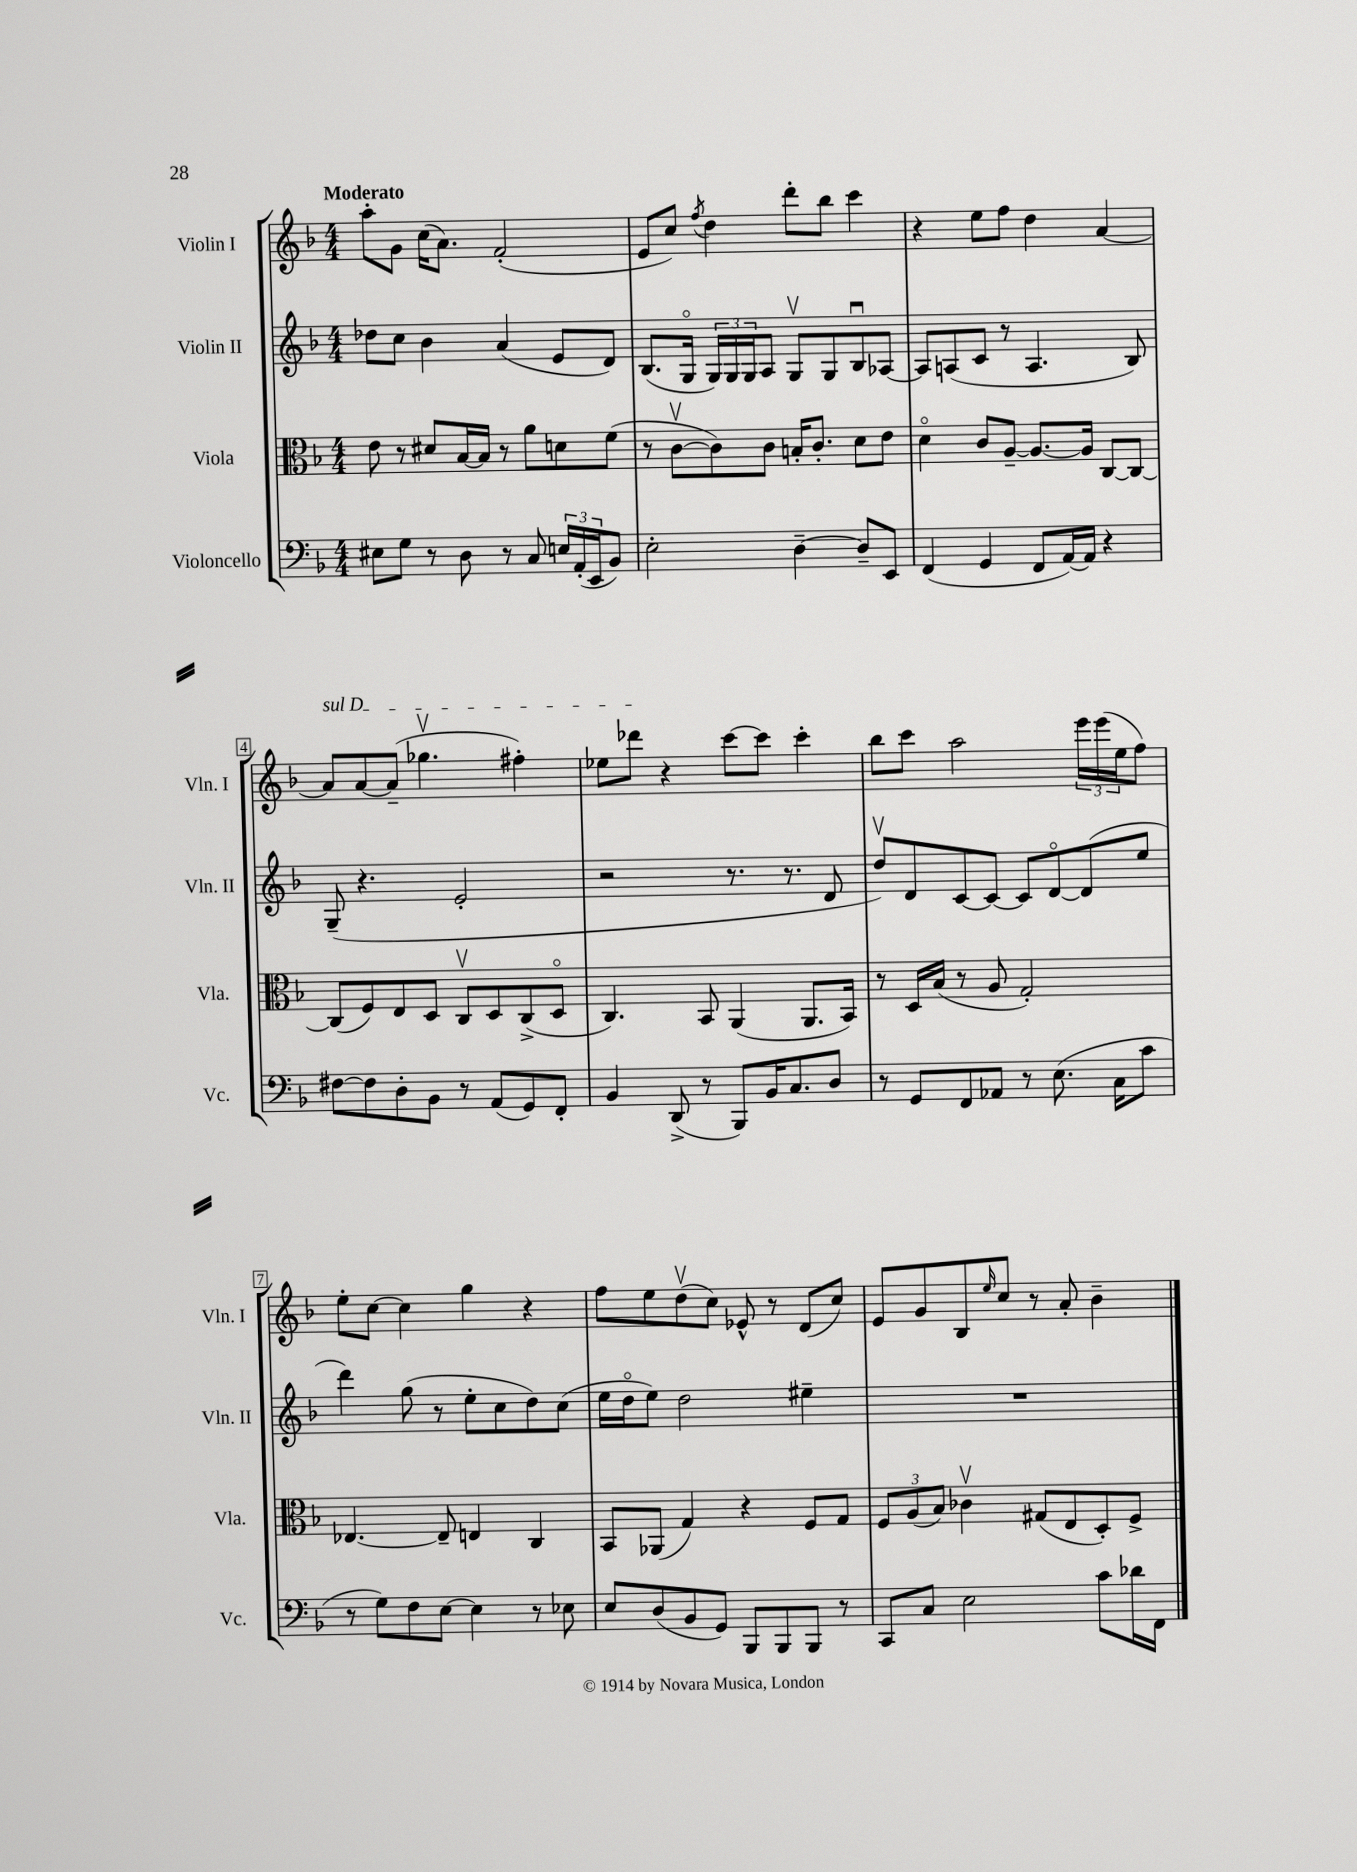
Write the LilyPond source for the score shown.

<<
\new StaffGroup <<
\new Staff = "s0" \with { instrumentName = "Violin I" shortInstrumentName = "Vln. I" } {
    \clef treble \key f \major \numericTimeSignature \time 4/4 \tempo "Moderato"
    a''8-. g'8 c''16( a'8.) f'2-.( |
    e'8 c''8) \acciaccatura { f''8 } d''4 d'''8-. bes''8 c'''4 |
    r4 e''8 f''8 d''4 a'4~ |
    \once \override TextSpanner.bound-details.left.text = \markup { \italic "sul D" } a'8\startTextSpan a'8~ a'8--( ges''4.\upbow fis''4-.) |
    ees''8 des'''8\stopTextSpan r4 c'''8~ c'''8 c'''4-. |
    bes''8 c'''8 a''2 \tuplet 3/2 { e'''16 e'''16( e''16 } f''8) |
    e''8-. c''8~ c''4 g''4 r4 |
    f''8 e''8 d''8\upbow( c''8) ees'8-^ r8 d'8( c''8) |
    e'8 g'8 bes8 \grace { e''16 } c''8 r8 a'8-. bes'4-- \bar "|." |
}
\new Staff = "s1" \with { instrumentName = "Violin II" shortInstrumentName = "Vln. II" } {
    \clef treble \key f \major \numericTimeSignature \time 4/4
    des''8 c''8 bes'4 a'4( e'8 d'8) |
    bes8.( g16\flageolet \tuplet 3/2 { g16) g16 g16 } a8 g8\upbow g8 bes8\downbow aes8~ |
    aes8 a8( c'8 r8 a4. bes8) |
    g8--( r4. e'2-. |
    r2 r8. r8. d'8 |
    d''8\upbow) d'8 c'8~ c'8~ c'8 d'8~\flageolet d'8( e''8 |
    d'''4) g''8( r8 e''8-. c''8 d''8) c''8( |
    e''16 d''16\flageolet e''8) d''2 eis''4-- |
    R1 \bar "|." |
}
\new Staff = "s2" \with { instrumentName = "Viola" shortInstrumentName = "Vla." } {
    \clef alto \key f \major \numericTimeSignature \time 4/4
    e'8 r8 dis'8 bes16~ bes16 r8 a'8 d'8 f'8( |
    r8 c'8~\upbow c'8) c'8 b16-. c'8.-. d'8 e'8 |
    d'4\flageolet c'8 a8~-- a8.~ a16 c8~ c8~ |
    c8( f8) e8 d8 c8\upbow d8 c8->( d8\flageolet |
    c4.) bes,8 a,4( a,8. bes,16) |
    r8 d16 bes16( r8 a8 g2-.) |
    ees4.~ ees8-- e4 c4 |
    bes,8 aes,8( g4) r4 f8 g8 |
    \tuplet 3/2 { f8 a8( bes8) } ces'4\upbow gis8( e8 d8-.) f8-> \bar "|." |
}
\new Staff = "s3" \with { instrumentName = "Violoncello" shortInstrumentName = "Vc." } {
    \clef bass \key f \major \numericTimeSignature \time 4/4
    eis8 g8 r8 d8 r8 c8 \tuplet 3/2 { e16 a,16-.( e,16 } bes,8) |
    e2-. d4~-- d8-- e,8 |
    f,4( g,4 f,8 a,16~) a,16 r4 |
    fis8~ fis8 d8-. bes,8 r8 a,8( g,8) f,8-. |
    bes,4 d,8->( r8 bes,,8) bes,16 c8. d8 |
    r8 g,8 f,8 aes,8 r8 e8.( c16 c'8 |
    r8 g8) f8 e8~ e4 r8 ees8 |
    e8 d8( bes,8 g,8) bes,,8 bes,,8 bes,,8 r8 |
    c,8 c8 e2 c'8 des'16 f,16 \bar "|." |
}
>>
>>
\layout { \context { \Score \override BarNumber.stencil = #(make-stencil-boxer 0.1 0.3 ly:text-interface::print) } }
